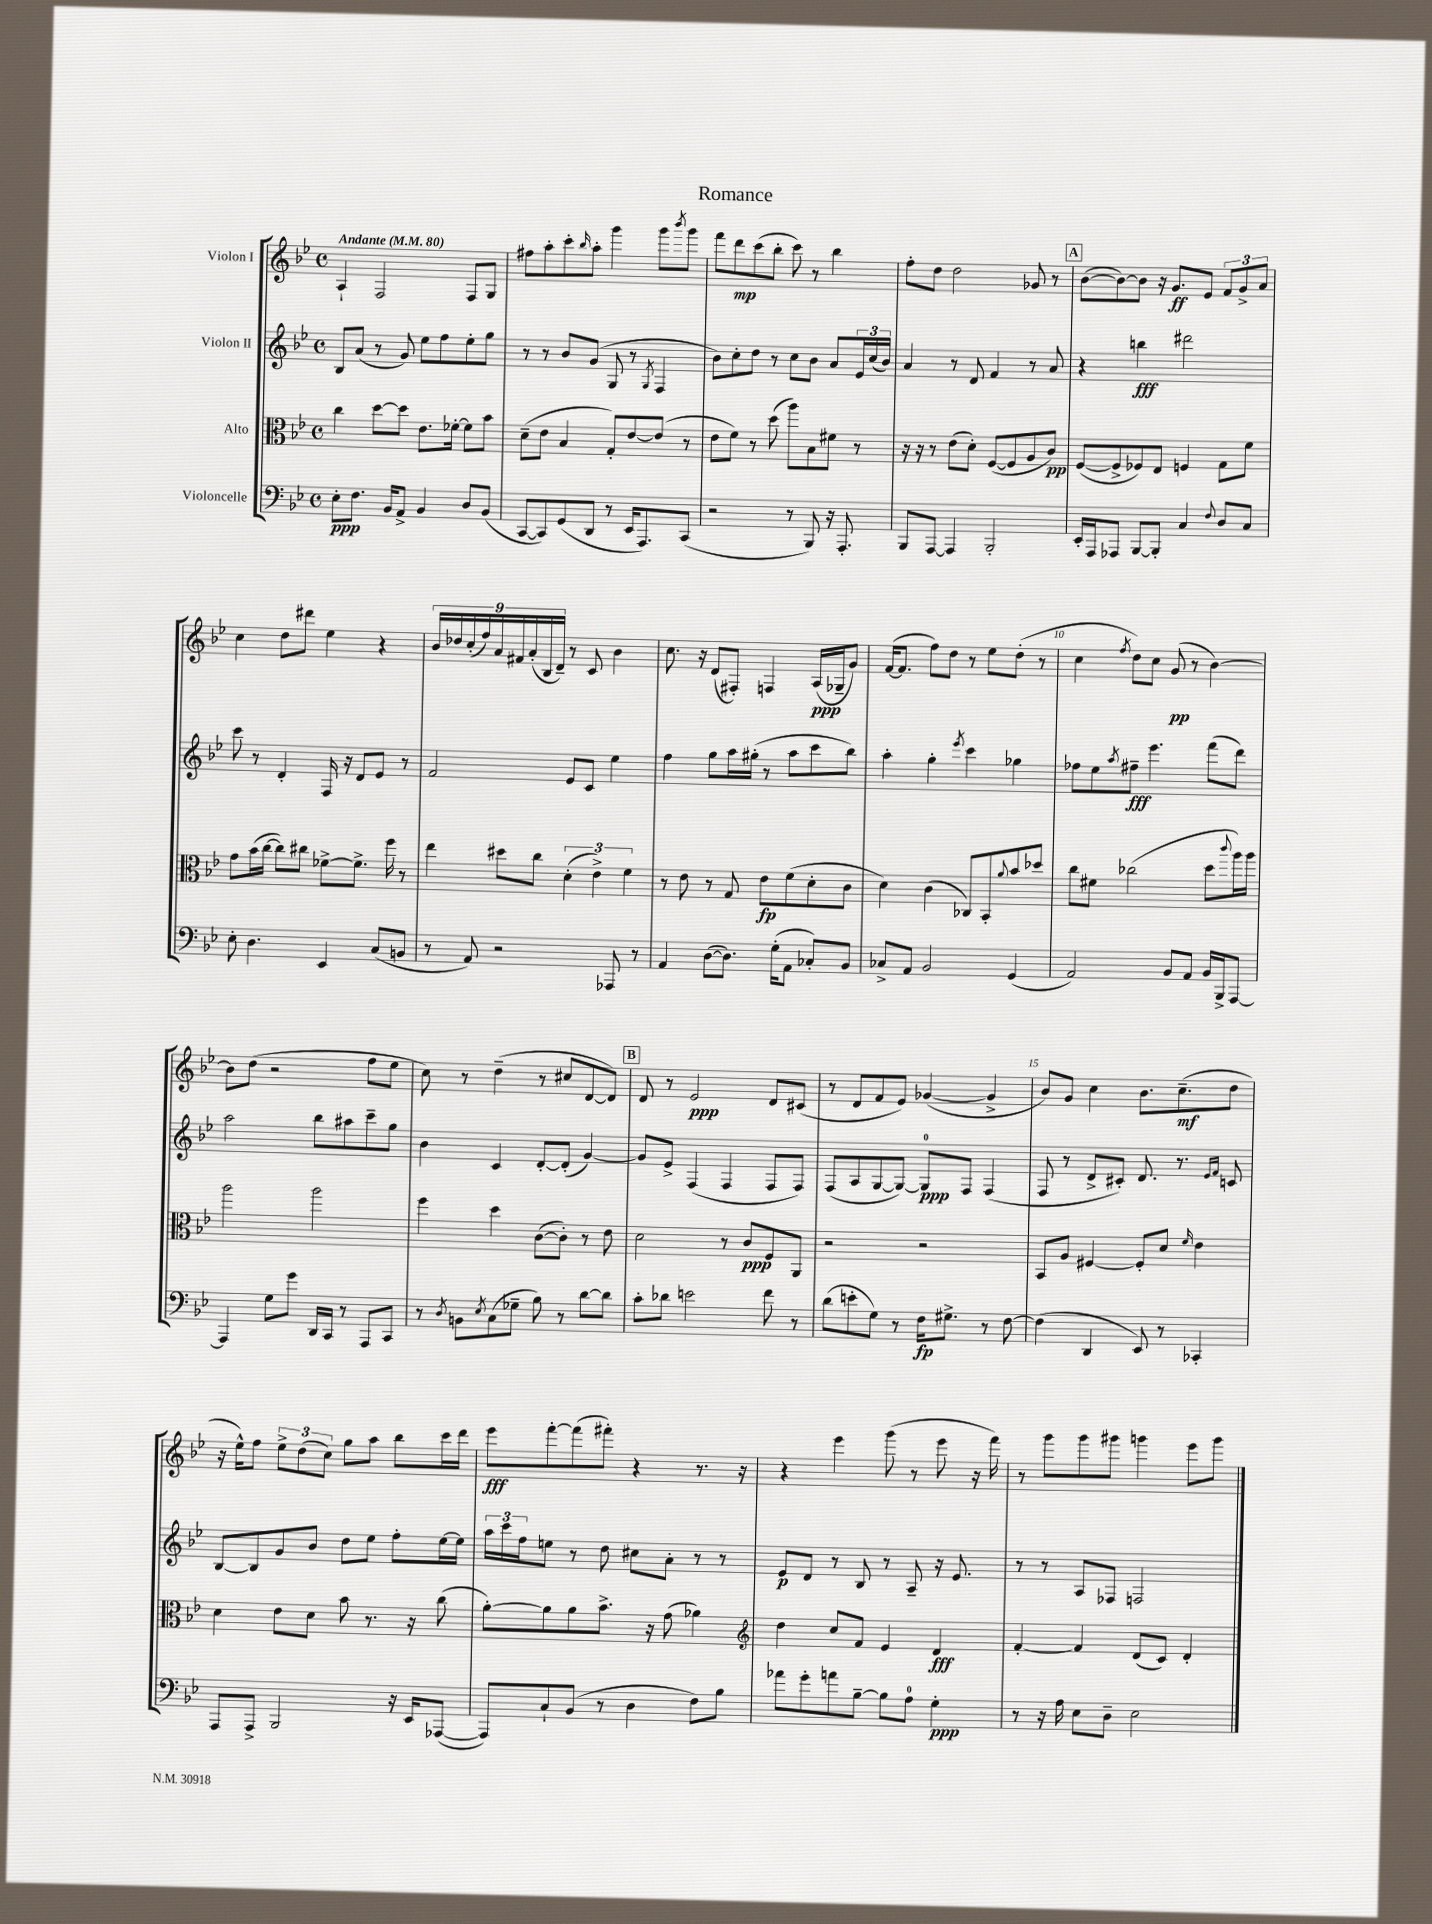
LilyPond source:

\header { title = "Romance" }
<<
\new StaffGroup <<
\new Staff = "s0" \with { instrumentName = "Violon I" } {
    \clef treble \key bes \major \defaultTimeSignature \time 4/4 \tempo "Andante" 4 = 80
    a4-! f2 f8 g8 |
    fis''8 a''8-. c'''8-. \grace { bes''16 } a''8-. g'''4 g'''8 \acciaccatura { bes'''8 } g'''8 |
    f'''8 d'''8\mp c'''8( bes''8-. c'''8) r8 bes''4 |
    f''8-. d''8 d''2 ges'8 r8 |
    \mark \markup { \box "A" } bes'8~( bes'8~) bes'8 r16 g'8.\ff ees'8 \tuplet 3/2 { f'8 g'8-> a'8 } |
    c''4 d''8 dis'''8 ees''4 r4 |
    \tuplet 9/8 { bes'16 des''16 c''16-.( f''16) a'16 fis'16 a'16-.( bes16 d'16--) } r8 c'8 bes'4 |
    c''8. r16 d'8( fis8-.) f4 a16\ppp( ges16-- g'8) |
    f'16~( f'8. f''8) d''8 r8 ees''8 d''8-.( r8 |
    c''4 \acciaccatura { f''8 } d''8) c''8 g'8\pp( r8 bes'4~) |
    bes'8 d''8( r2 f''8 ees''8 |
    c''8) r8 d''4--( r8 cis''8 d'8~ d'8) |
    \mark \markup { \box "B" } d'8 r8 ees'2\ppp d'8 cis'8( |
    r8 d'8 f'8 ees'8) ges'4~( ges'4-> |
    bes'8) g'8 c''4 bes'8. c''8.--\mf( d''8 |
    r16 ees''16-^) f''8 \tuplet 3/2 { ees''8-> d''8( c''8) } g''8 a''8 bes''8 c'''16 d'''16 |
    ees'''8\fff f'''8~-. f'''8( fis'''8-.) r4 r8. r16 |
    r4 ees'''4 g'''8( r8 ees'''8 r16 f'''16) |
    r8 g'''8 g'''8 gis'''8 g'''4 ees'''8 g'''8 \bar "|." |
}
\new Staff = "s1" \with { instrumentName = "Violon II" } {
    \clef treble \key bes \major \defaultTimeSignature \time 4/4
    bes8 a'8( r8 g'8) ees''8 f''8 ees''8-. g''8 |
    r8 r8 bes'8 g'8( g8 r8 \acciaccatura { g8 } f4 |
    bes'8) c''8-. d''8 r8 c''8 bes'8 a'8 \tuplet 3/2 { ees'16 c''16( bes'16) } |
    a'4 r8 d'8 f'4 r8 a'8 |
    \mark \markup { \box "A" } r4 b''4\fff dis'''2 |
    c'''8 r8 d'4-. f16 r16 d'8 ees'8 r8 |
    f'2 ees'8 c'8 ees''4 |
    f''4 g''8 a''16 gis''16-.( r8 a''8 c'''8 bes''8) |
    a''4-. g''4-. \acciaccatura { ees'''8 } c'''4 ges''4 |
    fes''8 ees''8 \acciaccatura { a''8 } fis''8--\fff ees'''4. f'''8( d'''8) |
    a''2 bes''8 ais''8 c'''8-- g''8 |
    bes'4 c'4 d'8~-. d'8-.( g'4~) |
    \mark \markup { \box "B" } g'8 ees'8-> f4( f4 f8 f8) |
    f8( a8 g8~ g8~) g8-0\ppp f8 f4( |
    f8 r8 d'8-> cis'8-.) d'8. r8. \grace { ees'16 f'16 } c'8 |
    bes8~ bes8 g'8 bes'8 d''8 ees''8 f''8-. ees''16~ ees''16 |
    \tuplet 3/2 { a''16 c'''16 f''16 } e''8 r8 d''8 cis''8 a'8-. r8 r8 |
    ees'8\p d'8 r8 bes8 r8 a8-- r16 ees'8. |
    r8 r8 a8 fes8 f2 \bar "|." |
}
\new Staff = "s2" \with { instrumentName = "Alto" } {
    \clef alto \key bes \major \defaultTimeSignature \time 4/4
    c''4 d''8~ d''8 ees'8. fes'16~-. fes'8 bes'8 |
    d'8--( ees'8 bes4 g8-.) ees'8~ ees'8( r8 |
    ees'8 f'8) r8 d''8( a''8) bes8 fis'8 r8 |
    r16 r16 r8 ees'8( d'8-.) f8~( f8 a8 c'8\pp) |
    \mark \markup { \box "A" } f8~( f8-> fes8) ees8 f4 g8 f'8 |
    g'8 bes'16( c''16~ c''8) cis''8 fes'8~-> fes'8.-> f''16 r8 |
    ees''4 dis''8 c''8 \tuplet 3/2 { d'4-.( ees'4->) f'4 } |
    r8 ees'8 r8 g8 ees'8\fp f'8( d'8-. c'8 |
    d'4) c'4( ces8) bes,8-. \appoggiatura { a'8 } bes'8 des''8 |
    c''8 fis'8 ces''2( d''8 \appoggiatura { c'''8 } a''16) a''16 |
    a''2 a''2 |
    f''4 d''4 c'8~( c'8-.) r8 ees'8 |
    \mark \markup { \box "B" } d'2 r8 c'8\ppp f8 a,8 |
    r2 r2 |
    bes,8 a8 fis4~ fis8-. d'8 \grace { f'16 } ees'4 |
    d'4 ees'8 d'8 bes'8 r8. r16 c''8( |
    a'8~-.) a'8 a'8 bes'8.-> r16 g'8( aes'4) |
    \clef treble d''4 c''8 f'8 ees'4 d'4\fff |
    f'4~-. f'4 d'8( c'8) d'4-. \bar "|." |
}
\new Staff = "s3" \with { instrumentName = "Violoncelle" } {
    \clef bass \key bes \major \defaultTimeSignature \time 4/4
    ees8-.\ppp f8. bes,16 a,8-> bes,4 d8 bes,8( |
    c,8~ c,8) g,8( d,8 r8 ees,16 a,,8.) c,8( |
    r2 r8 bes,,8) r16 a,,8.-. |
    bes,,8 a,,8~ a,,4 bes,,2-. |
    \mark \markup { \box "A" } ees,16-. a,,16 aes,,8 bes,,8~ bes,,8-. c4 \appoggiatura { f8 } d8 c8 |
    ees8-. d4. ees,4 c8( b,8 |
    r8 a,8) r2 aes,,8 r8 |
    a,4 d8~( d8.) g16-.( a,8 ces8-.) bes,8 |
    ces8-> a,8 bes,2 g,4( |
    a,2) bes,8 a,8 bes,16 bes,,16-> a,,8~ |
    a,,4 g8 g'8 d,16 c,16 r8 a,,8 c,8 |
    r8 \acciaccatura { d8 } b,8 \acciaccatura { ees8 } c8( ges8-- bes8) r8 d'8~ d'8 |
    \mark \markup { \box "B" } c'8-. des'8 e'2 f'8 r8 |
    d'8( e'8-. g8) r8 f16\fp gis8.-> r8 f8~ |
    f4( d,4 ees,8) r8 ces,4-. |
    a,,8 a,,8-> bes,,2 r16 ees,16 aes,,8~( |
    aes,,8) c8-! bes,8( r8 d4 f8) bes8 |
    aes'8 g'8-. a'8 bes8~-- bes8 a8-0 g4-.\ppp |
    r8 r16 a16 ees8 d8-- ees2 \bar "|." |
}
>>
>>
\layout { \context { \Score \override BarNumber.break-visibility = ##(#f #t #t) barNumberVisibility = #(every-nth-bar-number-visible 5) } }
